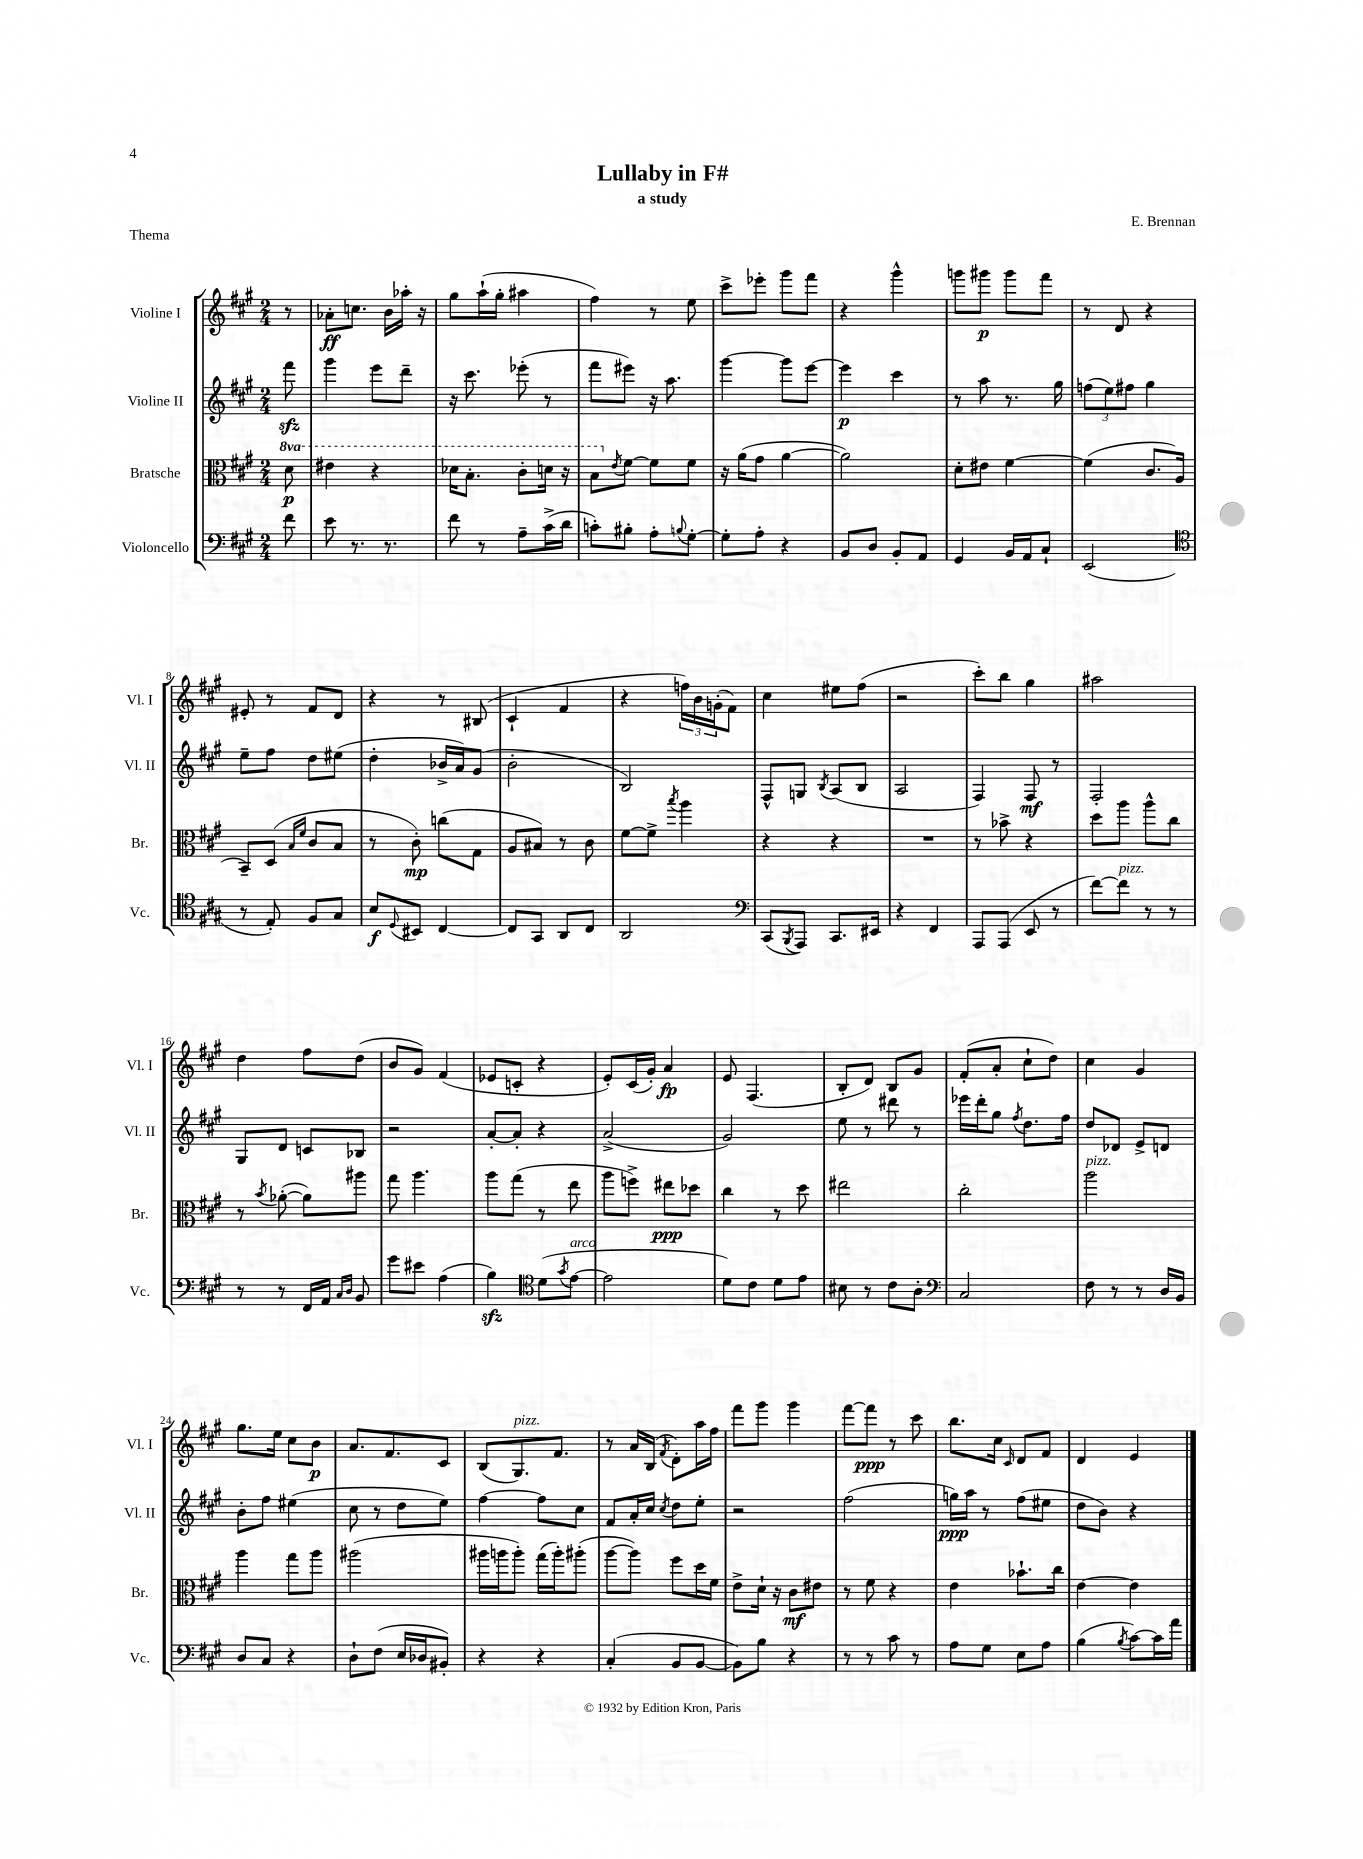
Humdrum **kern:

**kern	**kern	**kern	**kern
*staff4	*staff3	*staff2	*staff1
*clefF4	*clefC3	*clefG2	*clefG2
*k[f#c#g#]	*k[f#c#g#]	*k[f#c#g#]	*k[f#c#g#]
*M2/4	*M2/4	*M2/4	*M2/4
8f#	8dd	8fff#	8r
=	=	=	=
8e	4ee#	4ggg#	8a-'
8.r	.	.	8.cc
.	4r	8eee	.
8.r	.	.	16b
.	.	8ddd~	16aa-'
.	.	.	16r
=	=	=	=
8f#	16dd-	16r	8gg#
.	8.b'	8.ccc#	.
8r	.	.	(16aa`
.	.	.	16gg#'
8A~	8cc#'	(8eee-'	4aa#
(16c#^	16dd	8r	.
16d	16r	.	.
=	=	=	=
8c')	8b	8fff#	4ff#)
.	8qe	.	.
8B#'	[8f#	8eee#)	.
8A'	8f#]	16r	8r
.	.	8.aa	.
8qqB	.	.	.
[8G#'	8f#	.	8ee
=	=	=	=
8G#']	16r	[4ggg#	8ccc#^
.	(16a	.	.
8A'	8g#	.	8eee-'
4r	[4a	8ggg#]	8ggg#
.	.	[8eee	8fff#
=	=	=	=
8BB	2a])	4eee]	4r
8D	.	.	.
8BB'	.	4ccc#	4ggg#^^
8AA	.	.	.
=	=	=	=
4GG#	8d'	8r	8ggg
.	8e#	8aa	8ggg#
16BB	[4f#	8.r	8ggg#
16AA	.	.	.
8C#`	.	.	8fff#
.	.	16gg#	.
=	=	=	=
(2EE	(4f#]	(12ff	8r
.	.	12ee)	.
.	.	.	8d
.	.	12ff#	.
.	8.c#	4gg#	4r
.	16A	.	.
=	=	=	=
*clefC4	*	*	*
8r	8BB~)	8ee~	8e#'
8E')	(8D	8ff#	8r
.	16qqB	.	.
.	16qqf#	.	.
8F#	8c#	8dd	8f#
8G#	8B	(8ee#	8d
=	=	=	=
8B	8r	4dd'	4r
8qqD	.	.	.
8BB#	8c#')	.	.
[4C#	(8cc	16b-^	8r
.	.	16a)	.
.	8G#	(8g#	(8B#
=	=	=	=
8C#]	8A	2b'	4c#`
8GG#	8B#)	.	.
8AA	8r	.	4f#
8C#	8c#	.	.
=	=	=	=
2AA	[8f#	2B)	4r
.	8f#^]	.	.
.	8qbb	.	.
.	4aa	.	24ff)
.	.	.	24b
.	.	.	(24g'
.	.	.	8f#)
=	=	=	=
*clefF4	*	*	*
(8CC#	4r	8F#^^	4cc#
8qBBB	.	.	.
8AAA)	.	8G	.
.	.	8qB	.
8.CC#	4r	(8A	8ee#
.	.	8B	(8ff#
16EE#	.	.	.
=	=	=	=
4r	2r	2A	2r
4FF#	.	.	.
=	=	=	=
8AAA	8r	4F#)	8ccc#')
(8AAA	8b-^	.	8bb
8EE	4r	8F#	4gg#
8r	.	8r	.
=	=	=	=
[8f#)	8dd	2F#'	2aa#
8f#]	8aa	.	.
8r	8aa^^	.	.
8r	8cc#	.	.
=	=	=	=
8r	8r	8G#	4dd
.	8qb	.	.
8r	([8a-'	8d	.
16FF#	8a-])	8c	8ff#
16AA	.	.	.
16qqC#	.	.	.
16qqD	.	.	.
8BB	8aa#	8B-	(8dd
=	=	=	=
8g#	8gg#	2r	8b
8e#	4.aa	.	8g#)
(4A	.	.	(4f#
=	=	=	=
4B)	8aa	[8a'	8e-
.	(8gg#	8a']	8c'
*clefC4	*	*	*
(8d	8r	4r	4r
8qg#	.	.	.
[8e	8ee	.	.
=	=	=	=
2e]	8aa	(2a^	8e')
.	8ff^)	.	(16c#
.	.	.	16g#')
.	8ee#	.	4a
.	8dd-	.	.
=	=	=	=
8d)	4cc#	2g#)	8e
8c#	.	.	(4.F#
8d	8r	.	.
8e	8dd	.	.
=	=	=	=
8B#	2ee#	8ee	8B'
8r	.	8r	8d)
8c#	.	8ddd#	8B
8A'	.	8r	8g#
=	=	=	=
*clefF4	*	*	*
2C#	2cc#'	16eee-	(8f#'
.	.	16ddd'	.
.	.	8gg#	8a'
.	.	8qff#	.
.	.	8.dd	8cc#`
.	.	.	8dd)
.	.	16ff#	.
=	=	=	=
8F#	2aa	8dd	4cc#
8r	.	8d-	.
8r	.	8e^	4g#
16D	.	8d	.
16BB	.	.	.
=	=	=	=
8D	4aa	8b'	8.gg#
8C#	.	8ff#	.
.	.	.	16ee
4r	8gg#	(4ee#	8cc#
.	8aa	.	8b
=	=	=	=
8D`	(2aa#	8cc#	8.a
(8F#	.	8r	.
.	.	.	8.f#
16E	.	8dd	.
16D-	.	.	.
8BB#')	.	8ee)	8c#
=	=	=	=
4r	16aa#	[4ff#	(8B
.	16aa	.	.
.	8aa')	.	8.G#)
4r	(16gg#	8ff#]	.
.	16aa')	.	8.f#
.	(8aa#'	8cc#	.
=	=	=	=
(4C#'	[8aa	8f#	8r
.	8aa])	16a'	16a
.	.	16cc#	(16B
.	.	8qcc#	8qf#
8BB	8ff#	8dd	8d')
[8BB	16dd	8ee'	16aa
.	16f#	.	16ff#
=	=	=	=
8BB])	8e^	2r	8fff#
8B	16d`	.	8ggg#
.	16r	.	.
4r	8c#	.	4ggg#
.	8e#	.	.
=	=	=	=
8r	8r	(2ff#	[8fff#
8r	8f#	.	8fff#]
8c#	4r	.	8r
8r	.	.	8ccc#
=	=	=	=
8A	4e	16gg)	8.bb
.	.	16aa	.
8G#	.	8r	.
.	.	.	16cc#
.	.	.	16qqc#
8E	8.b-`	(8ff#	8d
8A	.	8ee#	8f#
.	16cc#	.	.
=	=	=	=
(4B	[4e	8dd	4d
.	.	8b)	.
8qB	.	.	.
[8c#)	4e]	4r	4e
16c#]	.	.	.
16a	.	.	.
==	==	==	==
*-	*-	*-	*-
